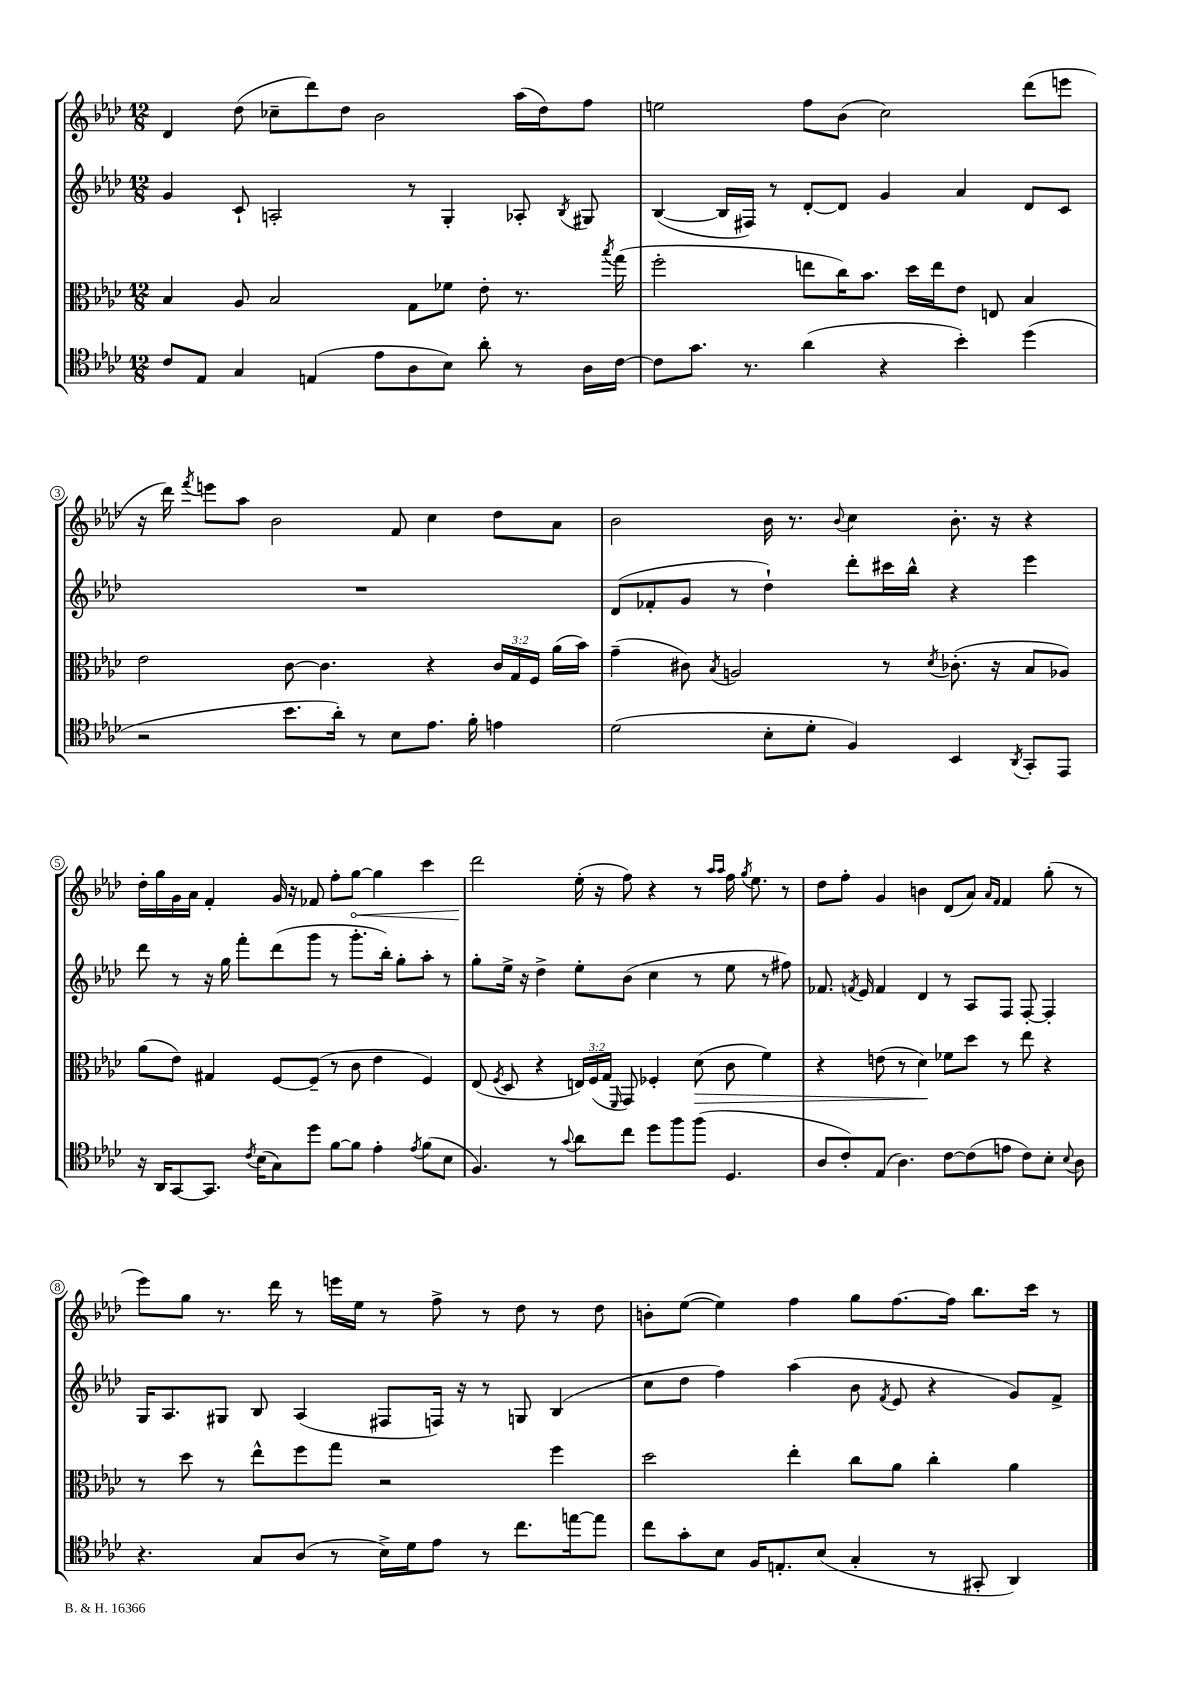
<<
\new StaffGroup <<
\new Staff = "s0" {
    \clef treble \key aes \major \numericTimeSignature \time 12/8
    \autoBeamOff des'4 des''8( ces''8[-- des'''8) des''8] bes'2 aes''16[( des''16) f''8] |
    e''2 f''8[ bes'8]( c''2) des'''8[( e'''8] |
    r16 des'''16) \acciaccatura { f'''8 } e'''8[ aes''8] bes'2 f'8 c''4 des''8[ aes'8] |
    bes'2 bes'16 r8. \appoggiatura { bes'8 } c''4 bes'8.-. r16 r4 |
    des''16[-. g''16 g'16 aes'16] f'4-. g'16 r16 fes'8 f''8[-. \once \override Hairpin.circled-tip = ##t g''8]~\< g''4 c'''4 |
    des'''2\! ees''16-.( r16 f''8) r4 r8 \grace { aes''16[ aes''16] } f''16 \acciaccatura { g''8 } ees''8. r8 |
    des''8[ f''8]-. g'4 b'4 des'8[( aes'8]) \grace { aes'16[ f'16] } f'4 g''8-.( r8 |
    ees'''8[) g''8] r8. des'''16 r8 e'''16[ ees''16] r8 f''8-> r8 des''8 r8 des''8 |
    b'8[-. ees''8]~( ees''4) f''4 g''8[ f''8.~ f''16] bes''8.[ c'''16] r8 \bar "|." |
}
\new Staff = "s1" {
    \clef treble \key aes \major \numericTimeSignature \time 12/8
    \autoBeamOff g'4 c'8-! a2-. r8 g4-. aes8-. \acciaccatura { bes8 } gis8 |
    bes4~( bes16[ fis16]) r8 des'8[~-. des'8] g'4 aes'4 des'8[ c'8] |
    R1. |
    des'8[( fes'8-. g'8] r8 des''4-!) des'''8[-. cis'''16 bes''16]-^ r4 ees'''4 |
    des'''8 r8 r16 g''16 f'''8[-. des'''8( g'''8] r8 g'''8.[-. bes''16]-.) g''8[-. aes''8]-. r8 |
    g''8[-. ees''16]-> r16 des''4-> ees''8[-. bes'8]( c''4 r8 ees''8 r8 fis''8) |
    fes'8. \acciaccatura { f'8 } ees'16 f'4 des'4 r8 aes8[ f8] f8~-. f4-. |
    g16[ aes8. gis8] bes8 aes4( fis8[ f16]) r16 r8 g8 bes4( |
    c''8[ des''8] f''4) aes''4( bes'8 \acciaccatura { f'8 } ees'8 r4 g'8[) f'8]-> \bar "|." |
}
\new Staff = "s2" {
    \clef alto \key aes \major \numericTimeSignature \time 12/8 \override Staff.TupletNumber.text = #tuplet-number::calc-fraction-text
    \autoBeamOff bes4 aes8 bes2 g8[ fes'8] ees'8-. r8. \acciaccatura { bes''8 } g''16( |
    f''2-. e''8[ c''16) bes'8.] des''16[ e''16 ees'8] e8 bes4 |
    ees'2 c'8~ c'4. r4 \tuplet 3/2 { c'16[ g16 f16] } aes'16[( bes'16]) |
    g'4--( cis'8) \acciaccatura { bes8 } a2 r8 \acciaccatura { des'8 } ces'8.-.( r16 bes8[ aes8]) |
    aes'8[( ees'8]) gis4 f8[~ f8]--( r8 c'8 ees'4 f4) |
    ees8( \acciaccatura { f8 } des8 r4 \tuplet 3/2 { e16[) f16( g16] } \grace { f,16 } g,8) fes4-. des'8\>( c'8 f'4) |
    r4 e'8( r8 des'4\!) fes'8[ des''8] r8 ees''8 r4 |
    r8 des''8 r8 ees''8[-^ f''8 g''8] r2 f''4 |
    des''2 ees''4-. c''8[ aes'8] c''4-. aes'4 \bar "|." |
}
\new Staff = "s3" {
    \clef tenor \key aes \major \numericTimeSignature \time 12/8
    \autoBeamOff c'8[ ees8] g4 e4( ees'8[ aes8 bes8]) aes'8-. r8 aes16[ c'16]~ |
    c'8[ g'8.] r8. aes'4( r4 bes'4-.) des''4( |
    r2 bes'8.[ aes'16]-.) r8 bes8[ ees'8.] f'16-. e'4 |
    des'2( bes8[-. des'8]-. f4) bes,4 \acciaccatura { aes,8 } g,8[-. ees,8] |
    r16 aes,16[ g,8~ g,8.] \acciaccatura { c'8 } bes16[( g8) des''8] f'8[~ f'8] ees'4-. \acciaccatura { ees'8 } f'8[( bes8] |
    f4.) r8 \appoggiatura { g'8 } aes'8[ c''8] des''8[ f''8 f''8]( des4. |
    aes8[ c'8-.) ees8]( aes4.) c'8[~ c'8( e'8] c'8[) bes8]-. \appoggiatura { bes8 } aes8 |
    r4. g8[ aes8]( r8 bes16[->) des'16 ees'8] r8 c''8.[ e''16~ e''8] |
    c''8[ g'8-. bes8] f16[ e8.-. bes8]( g4-. r8 gis,8-. aes,4) \bar "|." |
}
>>
>>
\layout { \context { \Score \override BarNumber.stencil = #(make-stencil-circler 0.1 0.3 ly:text-interface::print) } }
